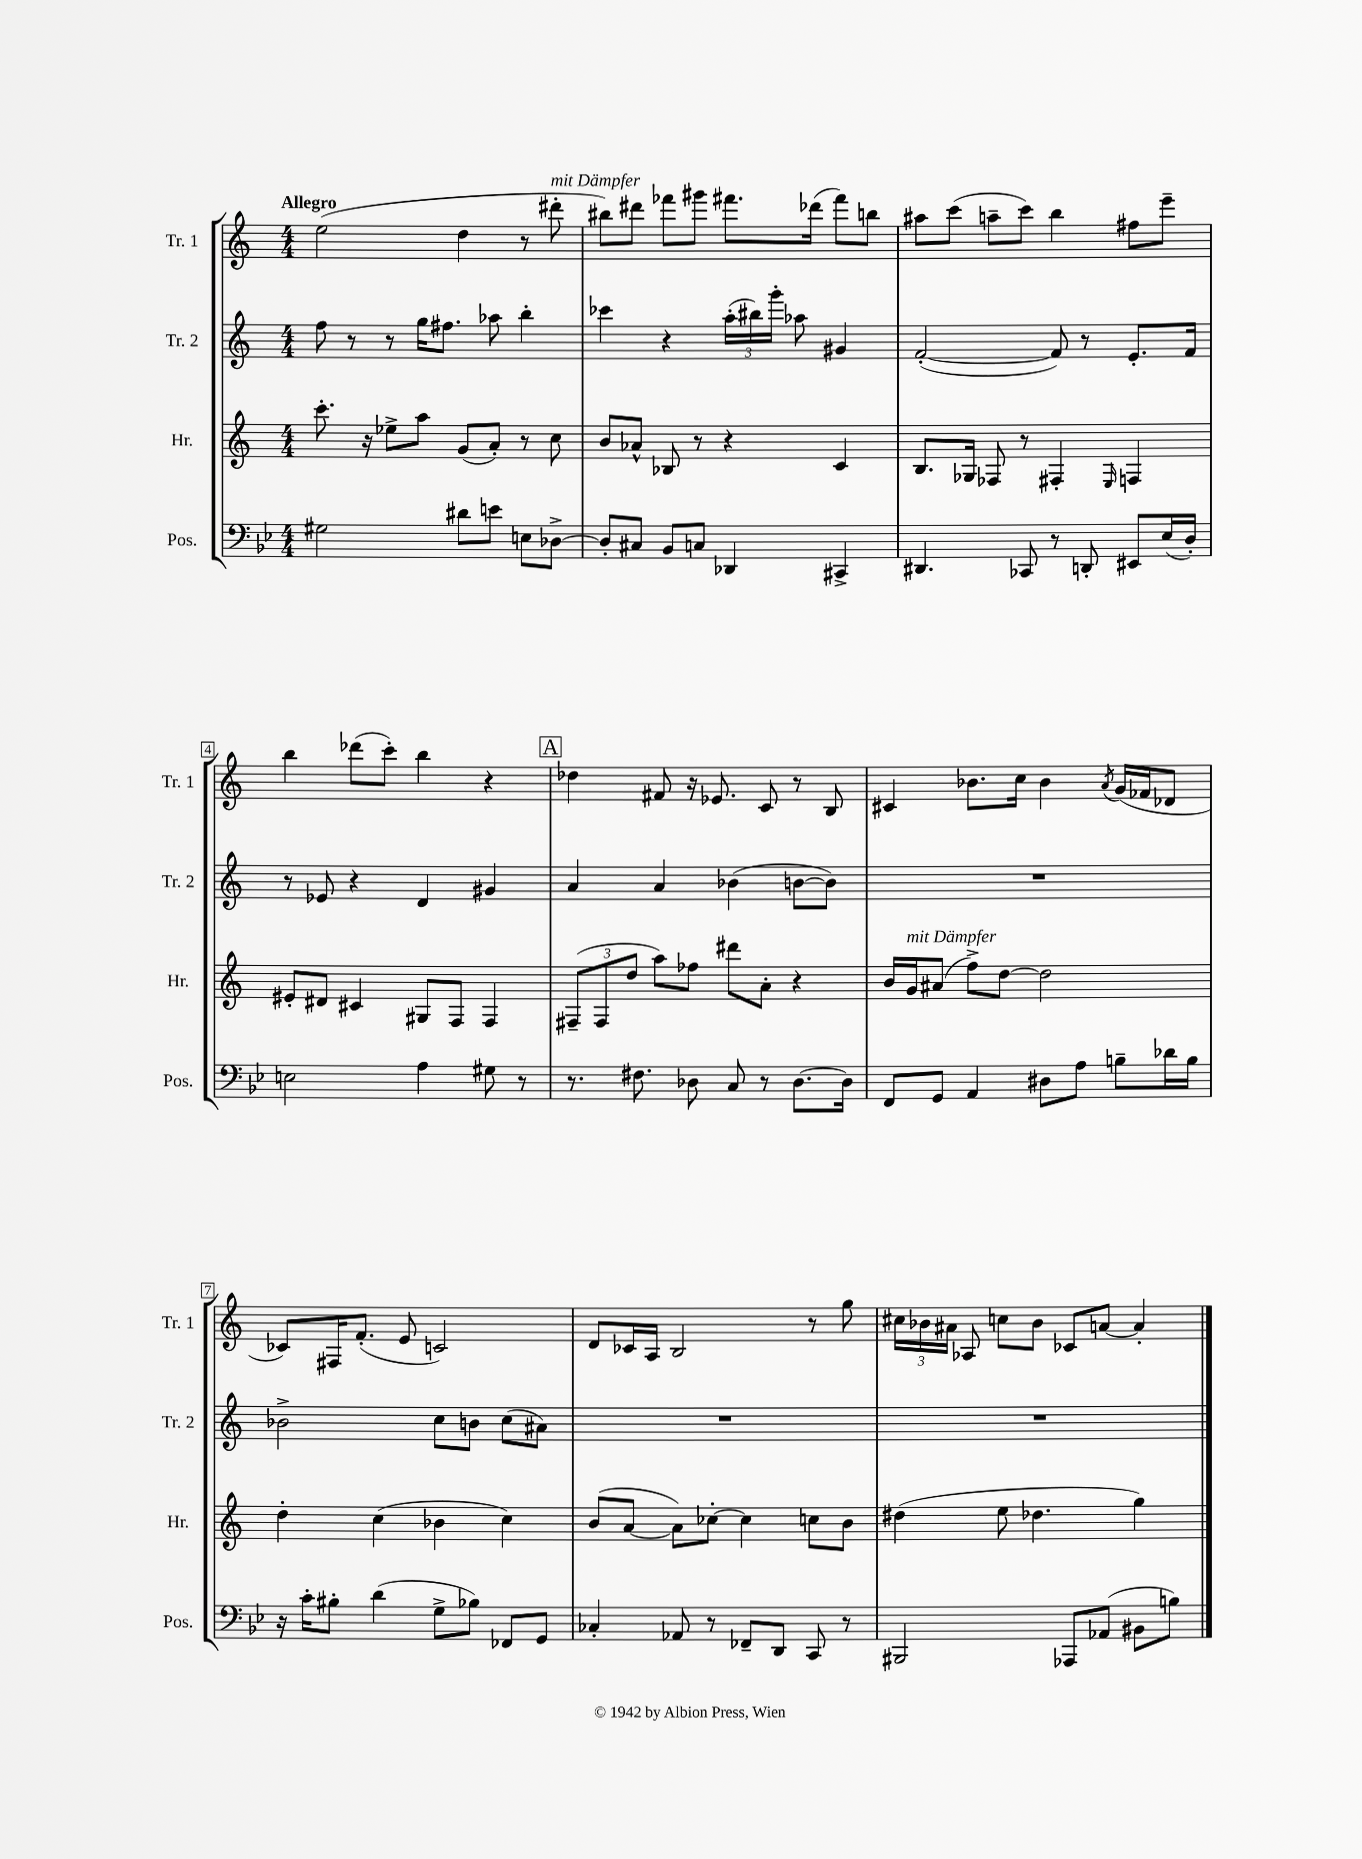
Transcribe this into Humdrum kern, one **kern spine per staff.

**kern	**kern	**kern	**kern
*part4	*part3	*part2	*part1
*staff4	*staff3	*staff2	*staff1
*I"Pos.	*I"Hr.	*I"Tr. 2	*I"Tr. 1
*I'Pos.	*I'Hr.	*I'Tr. 2	*I'Tr. 1
*clefF4	*clefG2	*clefG2	*clefG2
*k[b-e-]	*k[]	*k[]	*k[]
*M4/4	*M4/4	*M4/4	*M4/4
=1	=1	=1	=1
!	!	!	!LO:TX:a:B:t=Allegro
2G#X\	8.ccc'\	8ff\	(2ee\
.	.	8r	.
.	16r	.	.
.	8ee-X^\L	8r	.
.	8aa\J	16gg\KL	.
.	.	8.ff#X\J	.
8d#X\L	(8g/L	.	4dd\
8en\J	8a'/J)	8aa-X\	.
8En\L	8r	4bb'\	8r
!	!	!	!LO:TX:a:i:t=mit Dämpfer
[8D-X^\J	8cc\	.	8ddd#X'\
=2	=2	=2	=2
8D-'/L]	8b/L	4ccc-X\	8bb#X\L)
8C#X/J	8a-X^^/J	.	8ddd#X\J
8BB-/L	8B-X/	4r	8fff-X\L
8Cn/J	8r	.	8ggg#X\J
4DD-X/	4r	(24aa'\LL	8.fff#X\L
.	.	24bb#X\)	.
.	.	24ggg'\JJ	.
.	.	8aa-X\	.
.	.	.	(16ddd-X\Jk
4CC#X^/	4c/	4g#X/	8fff#\L)
.	.	.	8bbn\J
=3	=3	=3	=3
4.DD#X/	8.B/L	([2f'/	8aa#X\L
.	.	.	(8ccc\J
.	16G-X/Jk	.	.
.	8F-X/	.	8aan~\L
8CC-X/	8r	.	8ccc\J)
8r	4F#X'/	8f/])	4bb\
8DDn'/	.	8r	.
.	16qqE/	.	.
8EE#X/L	4Fn/	8.e'/L	8ff#X\L
(16E-/L	.	.	8eee~\J
16D'/JJ)	.	16f/Jk	.
!!LO:LB:g=z
=4	=4	=4	=4
2En\	8e#X'/L	8r	4bb\
.	8d#X/J	8e-X/	.
.	4c#X/	4r	(8ddd-X\L
.	.	.	8ccc'\J)
4A\	8G#X/L	4d/	4bb\
.	8F/J	.	.
8G#X\	4F/	4g#X/	4r
8r	.	.	.
!!LO:REH:place=s1:t=A
=5	=5	=5	=5
8.r	(12F#X~/L	4a/	4dd-X\
.	12F#/	.	.
.	12dd/J	.	.
8.F#X\	.	.	.
.	8aa\L)	4a/	8f#X/
8D-X\	8ff-X\J	.	16r
.	.	.	8.e-X/
8C/	8ddd#X\L	(4b-X\	.
8r	8a'\J	.	8c/
[8.D-\L	4r	[8bn\L	8r
.	.	8b\J])	8B/
16D-\Jk]	.	.	.
=6	=6	=6	=6
8FF/L	16b/LL	1r	4c#X/
!	!LO:TX:a:i:t=mit Dämpfer	!	!
.	16g/J	.	.
8GG/J	(8a#X/J	.	.
4AA/	8ff^\L)	.	8.b-X\L
.	[8dd\J	.	.
.	.	.	16cc\Jk
8D#X\L	2dd\]	.	4b-\
8A\J	.	.	.
.	.	.	8qa/
8Bn~\L	.	.	(16g/LL
.	.	.	16f-X/J
16d-X\L	.	.	8d-X/J
16B\JJ	.	.	.
!!LO:LB:g=z
=7	=7	=7	=7
16r	4dd'\	2b-X^\	8c-X/L)
16c'\KL	.	.	.
8B#X'\J	.	.	16F#X/K
.	.	.	(8.f'/J
(4d\	(4cc\	.	.
.	.	.	8e/
8G^\L	4b-X\	8cc\L	2cn/)
8B-X\J)	.	8bn\J	.
8FF-X/L	4cc\)	(8cc\L	.
8GG/J	.	8a#X\J)	.
=8	=8	=8	=8
4C-X'/	(8b/L	1r	8d/L
.	[8a/J	.	16c-X/L
.	.	.	16A/JJ
8AA-X/	8a\L])	.	2B/
8r	[8cc-X'\J	.	.
8FF-X~/L	4cc-\]	.	.
8DD/J	.	.	.
8CC/	8ccn\L	.	8r
8r	8b\J	.	8gg\
=9	=9	=9	=9
2BBB#X/	(4dd#X\	1r	24cc#X\LL
.	.	.	24b-X\
.	.	.	24a#X\JJ
.	.	.	8A-X/
.	8ee\	.	8ccn\L
.	4.dd-X\	.	8b-\J
8AAA-X/L	.	.	8c-X/L
(8AA-X/J	.	.	[8an/J
8BB#X\L	4gg\)	.	4a'/]
8Bn\J)	.	.	.
==	==	==	==
*-	*-	*-	*-
